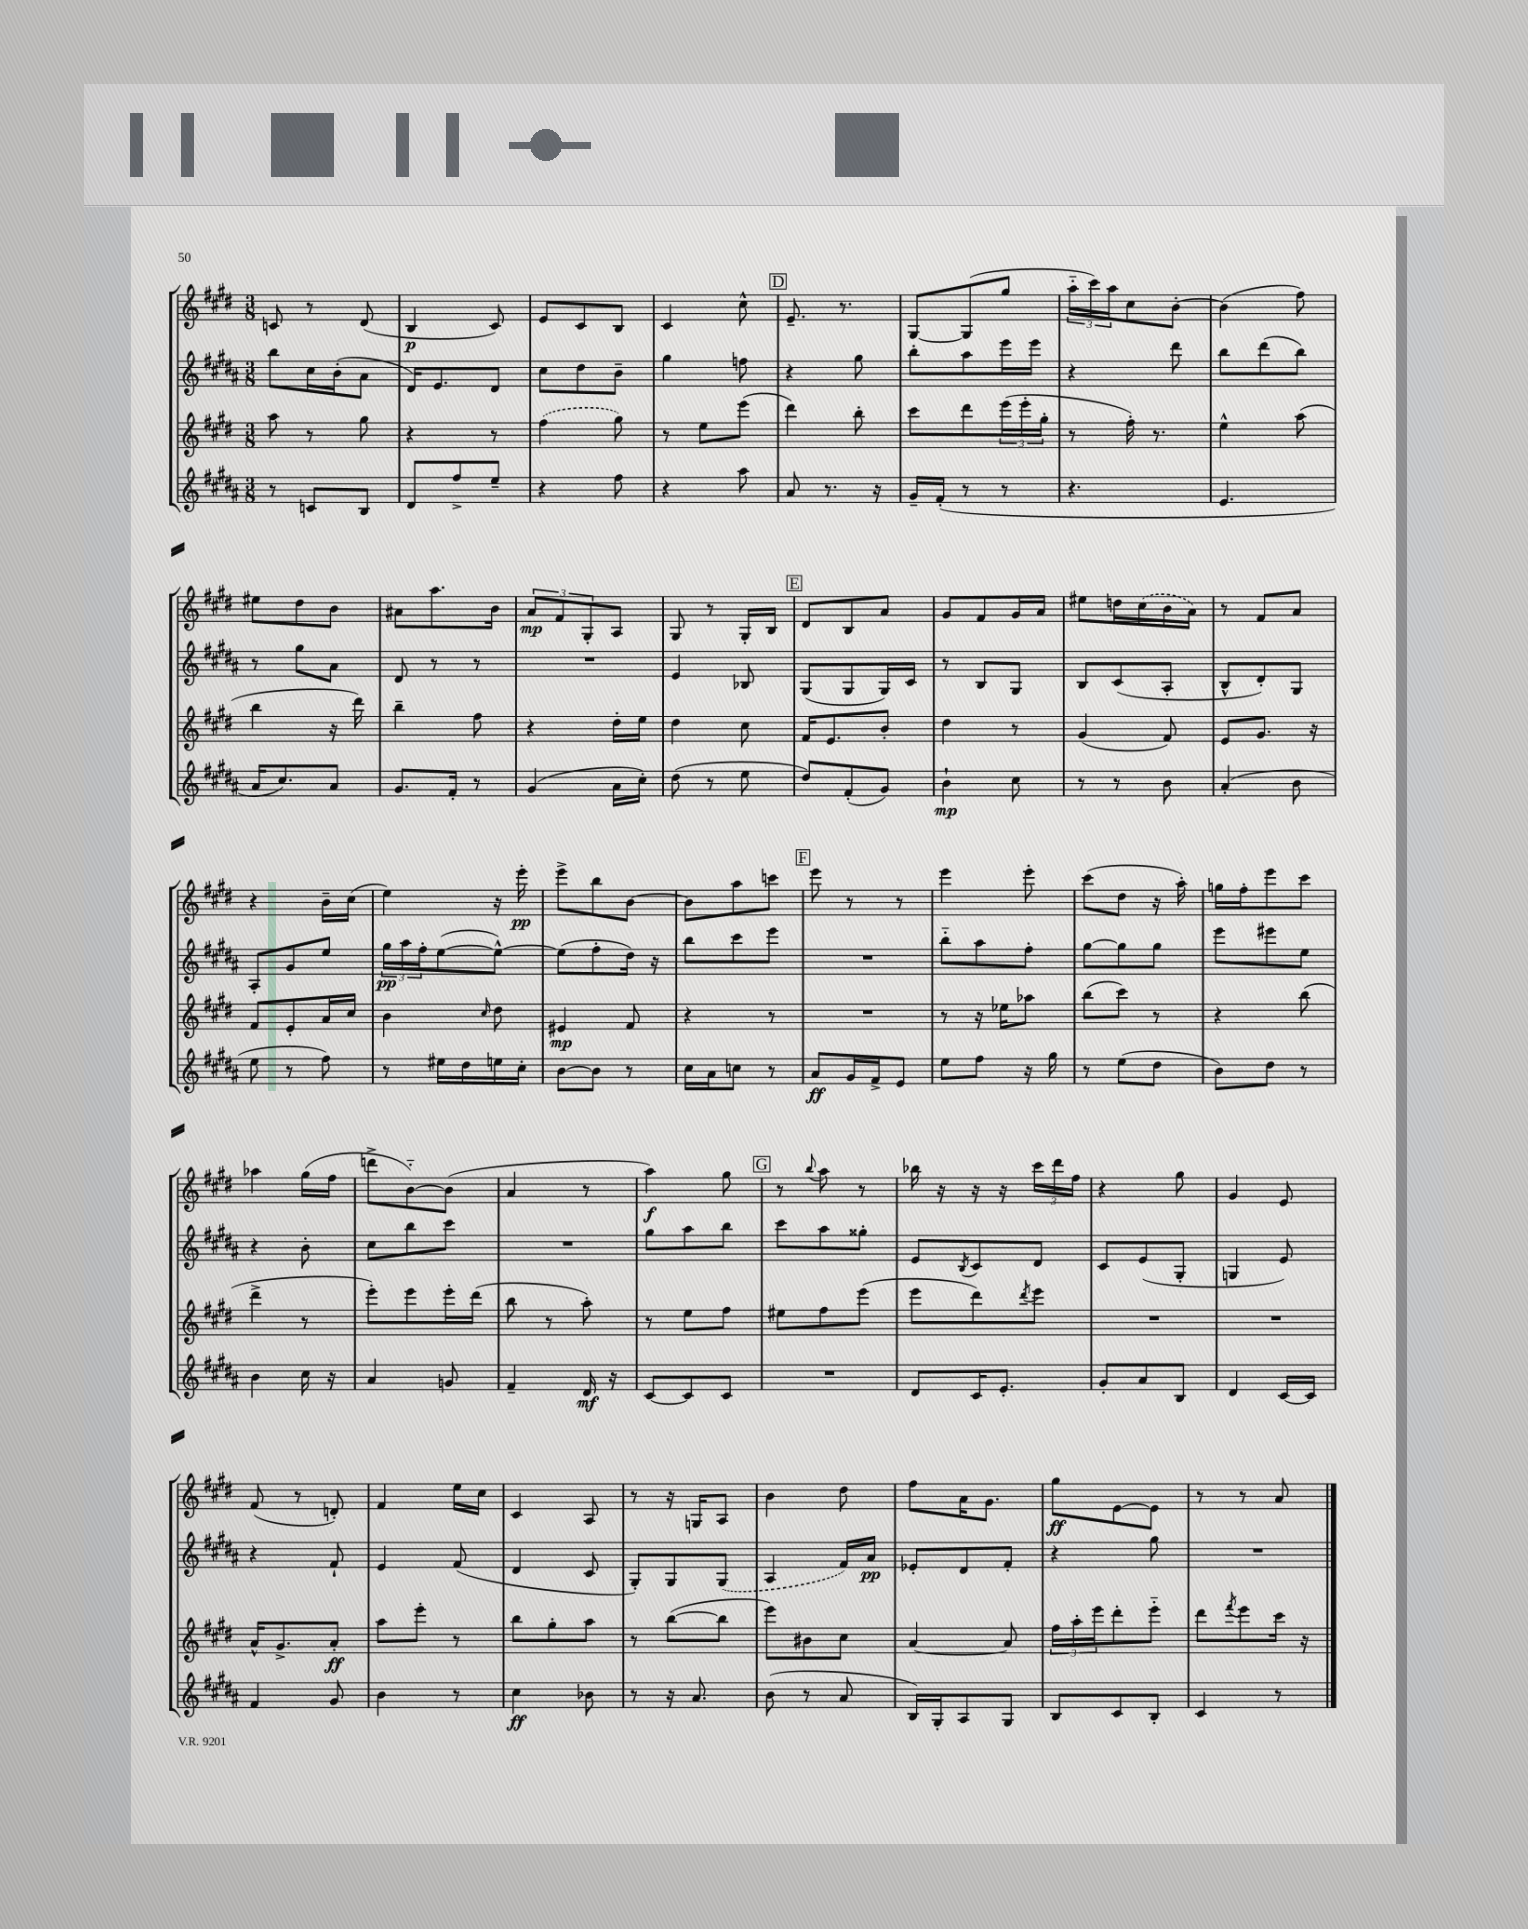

**kern	**dynam	**kern	**dynam	**kern	**dynam	**kern	**dynam
*part4	*part4	*part3	*part3	*part2	*part2	*part1	*part1
*staff4	*staff4	*staff3	*staff3	*staff2	*staff2	*staff1	*staff1
*clefG2	*	*clefG2	*	*clefG2	*	*clefG2	*
*k[f#c#g#d#a#]	*	*k[f#c#g#d#]	*	*k[f#c#g#d#a#]	*	*k[f#c#g#d#]	*
*M3/8	*	*M3/8	*	*M3/8	*	*M3/8	*
=25	=25	=25	=25	=25	=25	=25	=25
8r	.	8aa\	.	8bb\L	.	8cn/	.
8cn/L	.	8r	.	16cc#\L	.	8r	.
.	.	.	.	(16b'\J	.	.	.
8B/J	.	8gg#\	.	8a#\J	.	(8d#/	.
=26	=26	=26	=26	=26	=26	=26	=26
8d#/L	.	4r	.	16d#/KL)	.	4B/	p
.	.	.	.	8.e/	.	.	.
8ff#^/	.	.	.	.	.	.	.
8ee~/J	.	8r	.	8d#/J	.	8c#/)	.
=27	=27	=27	=27	=27	=27	=27	=27
4r	.	(4ff#\	.	8cc#\L	.	8e/L	.
.	.	.	.	8dd#\	.	8c#/	.
8ff#\	.	8gg#\)	.	8b~\J	.	8B/J	.
=28	=28	=28	=28	=28	=28	=28	=28
4r	.	8r	.	4gg#\	.	4c#/	.
.	.	8ee\L	.	.	.	.	.
8aa#\	.	(8eee\J	.	8ffn\	.	8cc#^^\	.
!!LO:REH:place=s1:t=D
=29	=29	=29	=29	=29	=29	=29	=29
8a#/	.	4ddd#\)	.	4r	.	8.e~/	.
8.r	.	.	.	.	.	.	.
.	.	.	.	.	.	8.r	.
.	.	8bb'\	.	8gg#\	.	.	.
16r	.	.	.	.	.	.	.
=30	=30	=30	=30	=30	=30	=30	=30
16g#~/LL	.	8ccc#\L	.	8bb'\L	.	[8G#/L	.
(16f#'/JJ	.	.	.	.	.	.	.
8r	.	8ddd#\	.	8aa#\	.	(8G#/]	.
8r	.	(24eee\L	.	16eee\L	.	8gg#/J	.
.	.	24eee'\	.	.	.	.	.
.	.	.	.	16eee\JJ	.	.	.
.	.	24gg#'\JJ	.	.	.	.	.
=31	=31	=31	=31	=31	=31	=31	=31
4.r	.	8r	.	4r	.	24aa\LL	.
.	.	.	.	.	.	24ccc#\)	.
.	.	.	.	.	.	24aa\J	.
.	.	16ff#'\)	.	.	.	8cc#\	.
.	.	8.r	.	.	.	.	.
.	.	.	.	8ddd#\	.	[8b'\J	.
=32	=32	=32	=32	=32	=32	=32	=32
4.e/	.	4ee^^\	.	8bb\L	.	(4b\]	.
.	.	.	.	(8ddd#\	.	.	.
.	.	(8aa\	.	8bb\J)	.	8ff#\)	.
!!LO:LB:g=z
=33	=33	=33	=33	=33	=33	=33	=33
16a#/KL	.	4bb\	.	8r	.	8ee#X\L	.
8.cc#/)	.	.	.	.	.	.	.
.	.	.	.	8gg#\L	.	8dd#\	.
8a#/J	.	16r	.	8a#\J	.	8b\J	.
.	.	16ddd#\)	.	.	.	.	.
=34	=34	=34	=34	=34	=34	=34	=34
8.g#/L	.	4bb~\	.	8d#/	.	8a#X\L	.
.	.	.	.	8r	.	8.aa\	.
16f#'/Jk	.	.	.	.	.	.	.
8r	.	8ff#\	.	8r	.	.	.
.	.	.	.	.	.	16b\Jk	.
=35	=35	=35	=35	=35	=35	=35	=35
(4g#/	.	4r	.	4.r	.	12a/L	mp
.	.	.	.	.	.	12f#/	.
.	.	.	.	.	.	12G#'/	.
16a#\LL	.	16dd#'\LL	.	.	.	8A/J	.
16cc#'\JJ)	.	16ee\JJ	.	.	.	.	.
=36	=36	=36	=36	=36	=36	=36	=36
(8dd#\	.	4dd#\	.	4e/	.	8G#/	.
8r	.	.	.	.	.	8r	.
8ee\	.	8cc#\	.	8B-X/	.	16G#'/LL	.
.	.	.	.	.	.	16B/JJ	.
!!LO:REH:place=s1:t=E
=37	=37	=37	=37	=37	=37	=37	=37
8dd#/L)	.	16f#/KL	.	(8G#/L	.	8d#/L	.
.	.	8.e/	.	.	.	.	.
(8f#'/	.	.	.	8G#/	.	8B/	.
8g#/J)	.	8b'/J	.	16G#/L)	.	8a/J	.
.	.	.	.	16c#/JJ	.	.	.
=38	=38	=38	=38	=38	=38	=38	=38
4b`\	mp	4dd#\	.	8r	.	8g#/L	.
.	.	.	.	8B/L	.	8f#/	.
8cc#\	.	8r	.	8G#/J	.	16g#/L	.
.	.	.	.	.	.	16a/JJ	.
=39	=39	=39	=39	=39	=39	=39	=39
8r	.	(4g#/	.	8B/L	.	8ee#X\L	.
8r	.	.	.	(8c#/	.	16ddn\L	.
.	.	.	.	.	.	(16cc#\	.
8b\	.	8f#/)	.	8A#'/J	.	16b\	.
.	.	.	.	.	.	16a\JJ)	.
=40	=40	=40	=40	=40	=40	=40	=40
(4a#'/	.	8e/L	.	8B^^/L	.	8r	.
.	.	8.g#/J	.	8d#'/)	.	8f#/L	.
8b\	.	.	.	8G#/J	.	8a/J	.
.	.	16r	.	.	.	.	.
!!LO:LB:g=z
=41	=41	=41	=41	=41	=41	=41	=41
8ee\	.	8f#/L	.	8A#'/L	.	4r	.
8r	.	8e'/	.	8g#/	.	.	.
8ff#\)	.	16a/L	.	8ee/J	.	16b~\LL	.
.	.	16cc#/JJ	.	.	.	(16cc#\JJ	.
=42	=42	=42	=42	=42	=42	=42	=42
8r	.	4b\	.	24gg#\LL	pp	4ee\)	.
.	.	.	.	24aa#\	.	.	.
.	.	.	.	24ff#'\J	.	.	.
16ee#X\LL	.	.	.	([8ee\	.	.	.
16dd#\	.	.	.	.	.	.	.
.	.	16qqcc#/	.	.	.	.	.
16een\	.	8dd#\	.	8ee^^\J_)	.	16r	.
16cc#'\JJ	.	.	.	.	.	16eee'\	pp
=43	=43	=43	=43	=43	=43	=43	=43
[8b\L	.	4e#X/	mp	(8ee\L]	.	8eee^\L	.
8b\J]	.	.	.	8ff#'\	.	8bb\	.
8r	.	8f#/	.	16dd#\Jk)	.	[8b\J	.
.	.	.	.	16r	.	.	.
=44	=44	=44	=44	=44	=44	=44	=44
16cc#\LL	.	4r	.	8bb\L	.	8b\L]	.
16a#\J	.	.	.	.	.	.	.
8ccn\J	.	.	.	8ccc#\	.	8aa\	.
8r	.	8r	.	8eee\J	.	8cccn\J	.
!!LO:REH:place=s1:t=F
=45	=45	=45	=45	=45	=45	=45	=45
8a#/L	ff	4.r	.	4.r	.	8eee\	.
16g#/L	.	.	.	.	.	8r	.
16f#^/J	.	.	.	.	.	.	.
8e/J	.	.	.	.	.	8r	.
=46	=46	=46	=46	=46	=46	=46	=46
8ee\L	.	8r	.	8bb\L	.	4eee\	.
8ff#\J	.	16r	.	8aa#\	.	.	.
.	.	16ee-X\KL	.	.	.	.	.
16r	.	8aa-X\J	.	8ff#'\J	.	8eee'\	.
16gg#\	.	.	.	.	.	.	.
=47	=47	=47	=47	=47	=47	=47	=47
8r	.	(8bb\L	.	[8gg#\L	.	(8ccc#\L	.
(8ee\L	.	8ccc#\J)	.	8gg#\]	.	8dd#\J	.
8dd#\J	.	8r	.	8gg#\J	.	16r	.
.	.	.	.	.	.	16aa'\)	.
=48	=48	=48	=48	=48	=48	=48	=48
8b\L)	.	4r	.	8eee\L	.	16ggn\LL	.
.	.	.	.	.	.	16ff#'\J	.
8dd#\J	.	.	.	8eee#X\	.	8eee\	.
8r	.	(8bb\	.	8ee\J	.	8ccc#\J	.
!!LO:LB:g=z
=49	=49	=49	=49	=49	=49	=49	=49
4b\	.	4ddd#^\	.	4r	.	4aa-X\	.
16cc#\	.	8r	.	8b'\	.	(16gg#\LL	.
16r	.	.	.	.	.	16ff#\JJ	.
=50	=50	=50	=50	=50	=50	=50	=50
4a#/	.	8eee'\L)	.	8cc#\L	.	8dddn^\L	.
.	.	8eee\	.	8bb\	.	[8b\)	.
8gn/	.	16eee'\L	.	8ccc#\J	.	(8b\J]	.
.	.	(16ddd#\JJ	.	.	.	.	.
=51	=51	=51	=51	=51	=51	=51	=51
4f#~/	.	8bb\	.	4.r	.	4a/	.
.	.	8r	.	.	.	.	.
16d#/	mf	8aa'\)	.	.	.	8r	.
16r	.	.	.	.	.	.	.
=52	=52	=52	=52	=52	=52	=52	=52
[8c#/L	.	8r	.	8gg#\L	.	4aa\)	f
8c#/]	.	8ee\L	.	8aa#\	.	.	.
8c#/J	.	8ff#\J	.	8bb\J	.	8gg#\	.
!!LO:REH:place=s1:t=G
=53	=53	=53	=53	=53	=53	=53	=53
4.r	.	8ee#X\L	.	8ccc#\L	.	8r	.
.	.	.	.	.	.	8qqbb/	.
.	.	8ff#\	.	8aa#\	.	8aa\	.
.	.	(8eee\J	.	8gg##X'\J	.	8r	.
=54	=54	=54	=54	=54	=54	=54	=54
8d#/L	.	8eee\L	.	8e/L	.	16bb-X\	.
.	.	.	.	.	.	16r	.
.	.	.	.	8qB/	.	.	.
16c#/K	.	8ddd#\)	.	8c#/	.	16r	.
8.e'/J	.	.	.	.	.	16r	.
.	.	8qddd#/	.	.	.	.	.
.	.	8eee\J	.	8d#/J	.	24ccc#\LL	.
.	.	.	.	.	.	24ddd#\	.
.	.	.	.	.	.	24ff#\JJ	.
=55	=55	=55	=55	=55	=55	=55	=55
8g#'/L	.	4.r	.	8c#/L	.	4r	.
8a#/	.	.	.	(8e/	.	.	.
8B/J	.	.	.	8G#'/J	.	8gg#\	.
=56	=56	=56	=56	=56	=56	=56	=56
4d#/	.	4.r	.	4Gn/	.	4g#/	.
[16c#/LL	.	.	.	8e/)	.	8e/	.
16c#/JJ]	.	.	.	.	.	.	.
!!LO:LB:g=z
=57	=57	=57	=57	=57	=57	=57	=57
4f#/	.	16a^^/KL	.	4r	.	(8f#/	.
.	.	8.g#^/	.	.	.	.	.
.	.	.	.	.	.	8r	.
8g#/	.	8a'/J	ff	8f#`/	.	8dn'/)	.
=58	=58	=58	=58	=58	=58	=58	=58
4b\	.	8aa\L	.	4e/	.	4f#/	.
.	.	8eee'\J	.	.	.	.	.
8r	.	8r	.	(8f#/	.	16ee\LL	.
.	.	.	.	.	.	16cc#\JJ	.
=59	=59	=59	=59	=59	=59	=59	=59
4cc#\	ff	8bb\L	.	4d#/	.	4c#/	.
.	.	8gg#'\	.	.	.	.	.
8b-X\	.	8aa\J	.	8c#/	.	8A/	.
=60	=60	=60	=60	=60	=60	=60	=60
8r	.	8r	.	8G#'/L)	.	8r	.
16r	.	([8bb\L	.	8G#/	.	16r	.
8.a#/	.	.	.	.	.	16Gn/KL	.
.	.	8bb\J]	.	(8G#/J	.	8A/J	.
=61	=61	=61	=61	=61	=61	=61	=61
(8b\	.	8eee\L)	.	4A#/	.	4b\	.
8r	.	8b#X\	.	.	.	.	.
8a#/	.	8cc#\J	.	16f#/LL)	.	8dd#\	.
.	.	.	.	16a#/JJ	pp	.	.
=62	=62	=62	=62	=62	=62	=62	=62
16B/LL)	.	[4a/	.	8e-X'/L	.	8ff#\L	.
16G#'/J	.	.	.	.	.	.	.
8A#/	.	.	.	8d#/	.	16a\K	.
.	.	.	.	.	.	8.g#\J	.
8G#/J	.	8a/]	.	8f#'/J	.	.	.
=63	=63	=63	=63	=63	=63	=63	=63
8B/L	.	24ff#\LL	.	4r	.	8gg#\L	ff
.	.	24aa'\	.	.	.	.	.
.	.	24eee\J	.	.	.	.	.
8c#/	.	8ddd#'\	.	.	.	[8e\	.
8B'/J	.	8eee\J	.	8gg#\	.	8e\J]	.
=64	=64	=64	=64	=64	=64	=64	=64
4c#/	.	8ddd#\L	.	4.r	.	8r	.
.	.	8qfff#/	.	.	.	.	.
.	.	8eee\	.	.	.	8r	.
8r	.	16ccc#\Jk	.	.	.	8a/	.
.	.	16r	.	.	.	.	.
==	==	==	==	==	==	==	==
*-	*-	*-	*-	*-	*-	*-	*-
